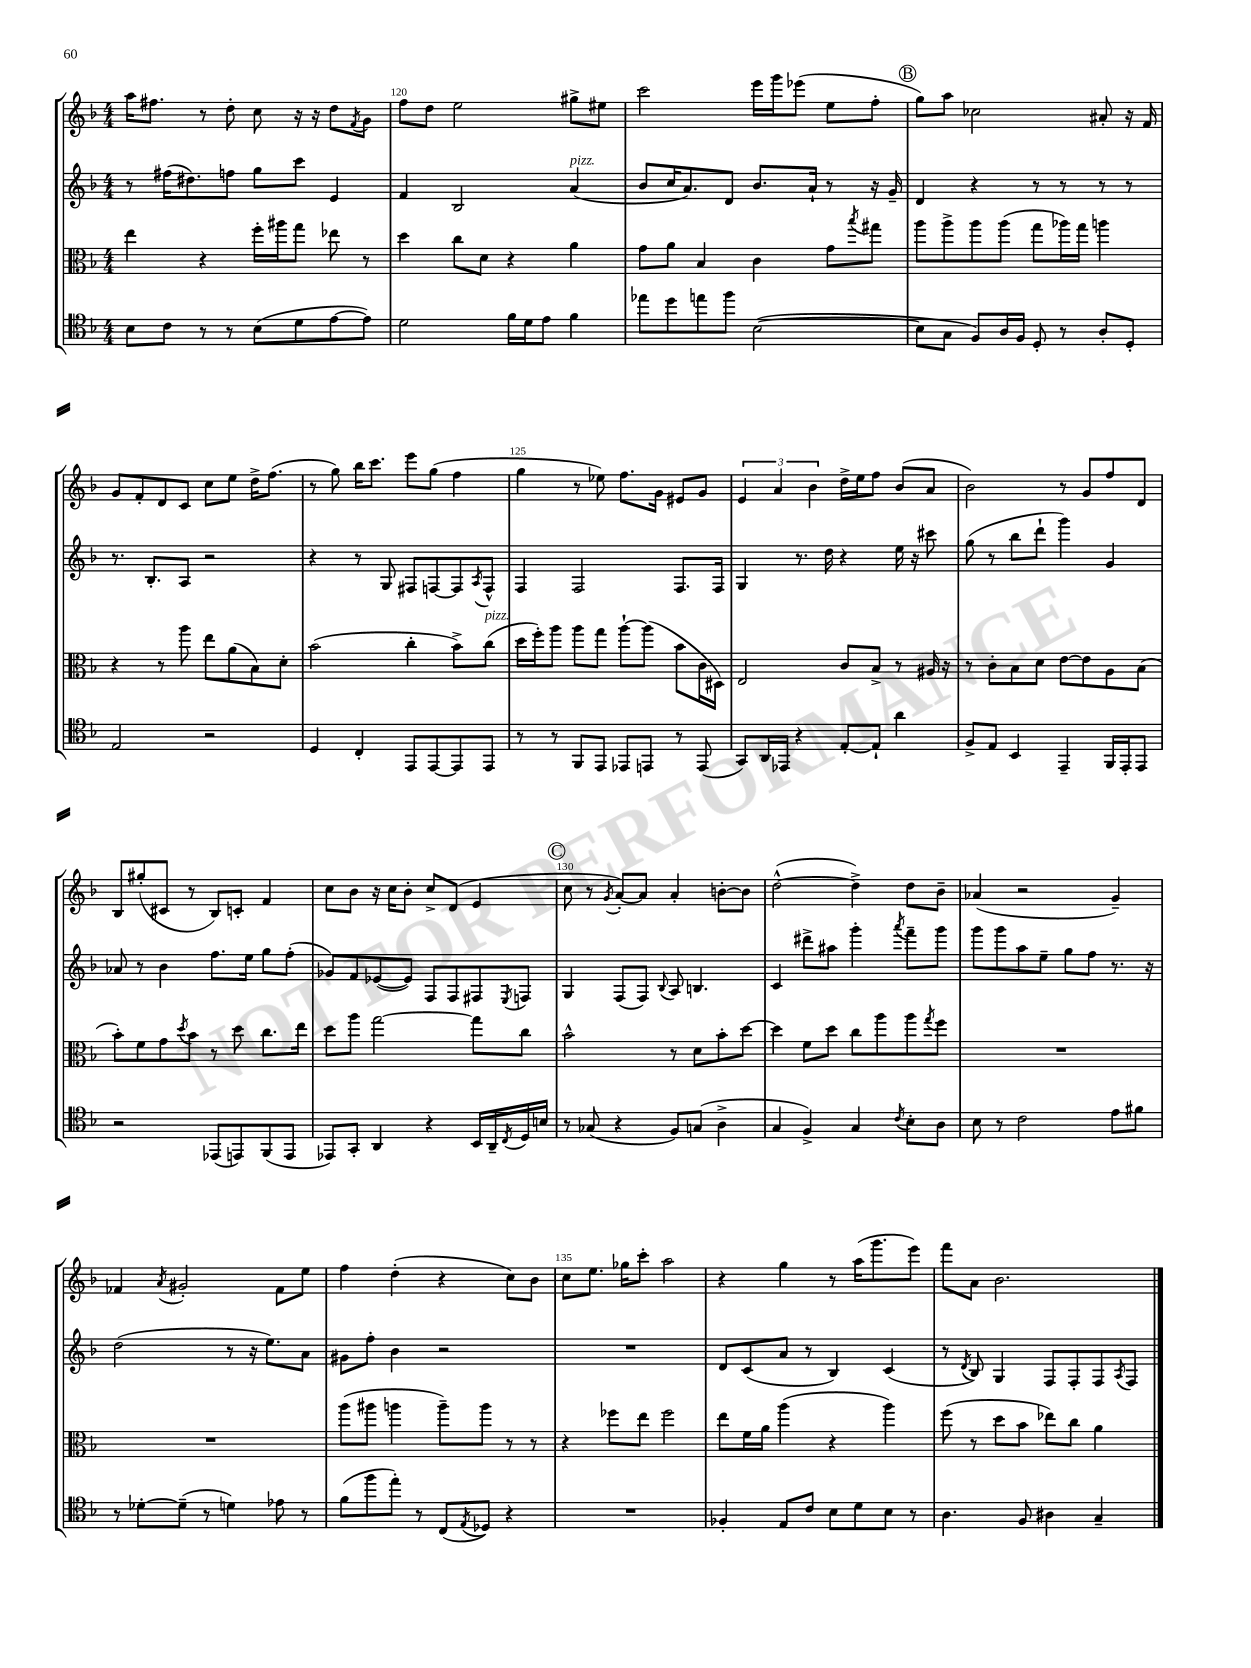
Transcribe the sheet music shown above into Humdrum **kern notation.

**kern	**kern	**kern	**kern
*staff4	*staff3	*staff2	*staff1
*clefC4	*clefC3	*clefG2	*clefG2
*k[b-]	*k[b-]	*k[b-]	*k[b-]
*M4/4	*M4/4	*M4/4	*M4/4
8B-	4ee	8r	16aa
.	.	.	8.ff#
8c	.	(16ff#	.
.	.	8.dd#)	.
8r	4r	.	8r
8r	.	8ff	8dd'
(8B-	16ff'	8gg	8cc
.	16aa#	.	.
8d	8gg	8ccc	16r
.	.	.	16r
[8e	8ee-	4e	8dd
.	.	.	8qf
8e])	8r	.	8g
=	=	=	=
2d	4dd	4f	8ff
.	.	.	8dd
.	8cc	2B-	2ee
.	8d	.	.
16f	4r	.	.
16d	.	.	.
8e	.	.	.
4f	4a	(4a	8gg#^
.	.	.	8ee#
=	=	=	=
8ee-	8g	8b-	2ccc
8dd	8a	16cc	.
.	.	8.a)	.
8ee	4B-	.	.
8ff	.	8d	.
([2B-	4c	8.b-	16eee
.	.	.	16ggg
.	.	.	(8eee-
.	.	16a`	.
.	8g	8r	8ee
.	8qbb-	.	.
.	8gg#	16r	8ff'
.	.	16g~	.
=	=	=	=
8B-]	8aa	4d	8gg)
8G	8aa^	.	8aa
8F)	8aa	4r	2cc-
16A	(8aa	.	.
16F	.	.	.
8D'	8gg	8r	.
8r	16aa-)	8r	.
.	16gg	.	.
8A'	4aa	8r	8a#'
8D'	.	8r	16r
.	.	.	16f
=	=	=	=
2E	4r	8.r	8g
.	.	.	8f'
.	.	8.B-'	.
.	8r	.	8d
.	8aa	8A	8c
2r	8ee	2r	8cc
.	(8a	.	8ee
.	8B-)	.	16dd^
.	.	.	(8.ff
.	8d'	.	.
=	=	=	=
4D	(2b-	4r	8r
.	.	.	8gg)
4C'	.	8r	16bb-
.	.	.	8.ccc
.	.	8G	.
8EE	4cc'	8F#	8eee
[8EE	.	[8F	(8gg
8EE]	8b-^)	8F]	4ff
.	.	8qA	.
8EE	(8cc	8F^^	.
=	=	=	=
8r	16dd	4F	4gg
.	16ff')	.	.
8r	8aa	.	.
8FF	8aa	2F	8r
8EE	8gg	.	8ee-)
8EE-	[8aa`	.	8.ff
8EE	(8aa]	.	.
.	.	.	16g
8r	8b-	8.F	8e#
(8EE	16c	.	8g
.	16D#)	16F	.
=	=	=	=
8GG)	2E	4G	6e
16AA	.	.	.
.	.	.	6a
16EE-	.	.	.
4r	.	8.r	.
.	.	.	6b-
.	.	16dd	.
[8E'	8c	4r	16dd^
.	.	.	16ee
8E`]	8B-^	.	8ff
4a	8r	16ee	(8b-
.	.	16r	.
.	16A#	8ccc#	8a
.	16r	.	.
=	=	=	=
8F^	8r	(8gg	2b-)
8E	8c'	8r	.
4BB-	8B-	8bb-	.
.	8d	8ddd`	.
4EE~	[8e	4ggg)	8r
.	8e]	.	8g
16FF	8A	4g	8ff
16EE'	.	.	.
8EE	(8B-	.	8d
=	=	=	=
2r	8b-')	8a-	8B-
.	8f	8r	(8gg#'
.	8g	4b-	8c#
.	8qdd	.	.
.	8b-	.	8r
(8EE-	8r	8.ff	8B-)
8EE)	8dd	.	8c'
.	.	16ee	.
(8FF	8.cc	8gg	4f
8EE	.	(8ff'	.
.	16ee	.	.
=	=	=	=
8EE-)	8dd	8g-)	8cc
8GG'	8aa	8f	8b-
4AA	[2gg	([8e-	16r
.	.	.	16cc
.	.	8e-])	8b-'
4r	.	8F	8cc^
.	.	8F	(8d
16BB-	8gg]	8F#	4e
16AA~	.	.	.
8qC	.	8qE	.
16D	8cc	8F	.
16B	.	.	.
=	=	=	=
8r	2b-^^	4G	8cc
(8G-	.	.	8r
.	.	.	8qg
4r	.	(8F	[8a')
.	.	8F)	8a]
.	.	8qqB-	.
8F)	8r	8A	4a'
(8G	8d	4.B	.
4A^	8b-'	.	[8b'
.	[8dd	.	8b]
=	=	=	=
4G	4dd]	4c	([2dd^^
4F^)	8f	8ddd#^	.
.	8dd	8aa#	.
4G	8cc	4ggg'	4dd^])
.	8aa	.	.
8qc	.	8qaaa	.
8B-'	8aa	8fff~	8dd
.	8qgg	.	.
8A	8ff	8ggg	8b-~
=	=	=	=
8B-	1r	8ggg	(4a-
8r	.	8ggg	.
2c	.	8aa	2r
.	.	8ee~	.
.	.	8gg	.
.	.	8ff	.
8e	.	8.r	4g~)
8f#	.	.	.
.	.	16r	.
=	=	=	=
8r	1r	(2dd	4f-
[8d-'	.	.	.
.	.	.	8qa
(8d-~]	.	.	2g#'
8r	.	.	.
4d)	.	8r	.
.	.	16r	.
.	.	8.ee)	.
8e-	.	.	8f-
8r	.	8a	8ee
=	=	=	=
(8f	(8aa	8g#	4ff
8ff	8aa#	8ff'	.
8ee')	4aa	4b-	(4dd'
8r	.	.	.
(8C	8aa~)	2r	4r
8qE	.	.	.
8D-)	8aa	.	.
4r	8r	.	8cc)
.	8r	.	8b-
=	=	=	=
1r	4r	1r	8cc
.	.	.	8.ee
.	8ff-	.	.
.	.	.	16gg-
.	8ee	.	8ccc'
.	2ff-	.	2aa
=	=	=	=
4F-'	8ee	8d	4r
.	16f	(8c	.
.	16a	.	.
8E	(4aa	8a	4gg
8c	.	8r	.
8B-	4r	4B-)	8r
8d	.	.	(16aa
.	.	.	8.ggg
8B-	4aa)	(4c	.
8r	.	.	8eee)
=	=	=	=
4.A	(8ff	8r	8fff
.	.	8qd	.
.	8r	8B-)	8a
.	8dd	4G	2.b-
8F	8b-	.	.
4A#	8ee-)	8F	.
.	8cc	8F'	.
4G~	4a	8F	.
.	.	8qA	.
.	.	8F	.
==	==	==	==
*-	*-	*-	*-
